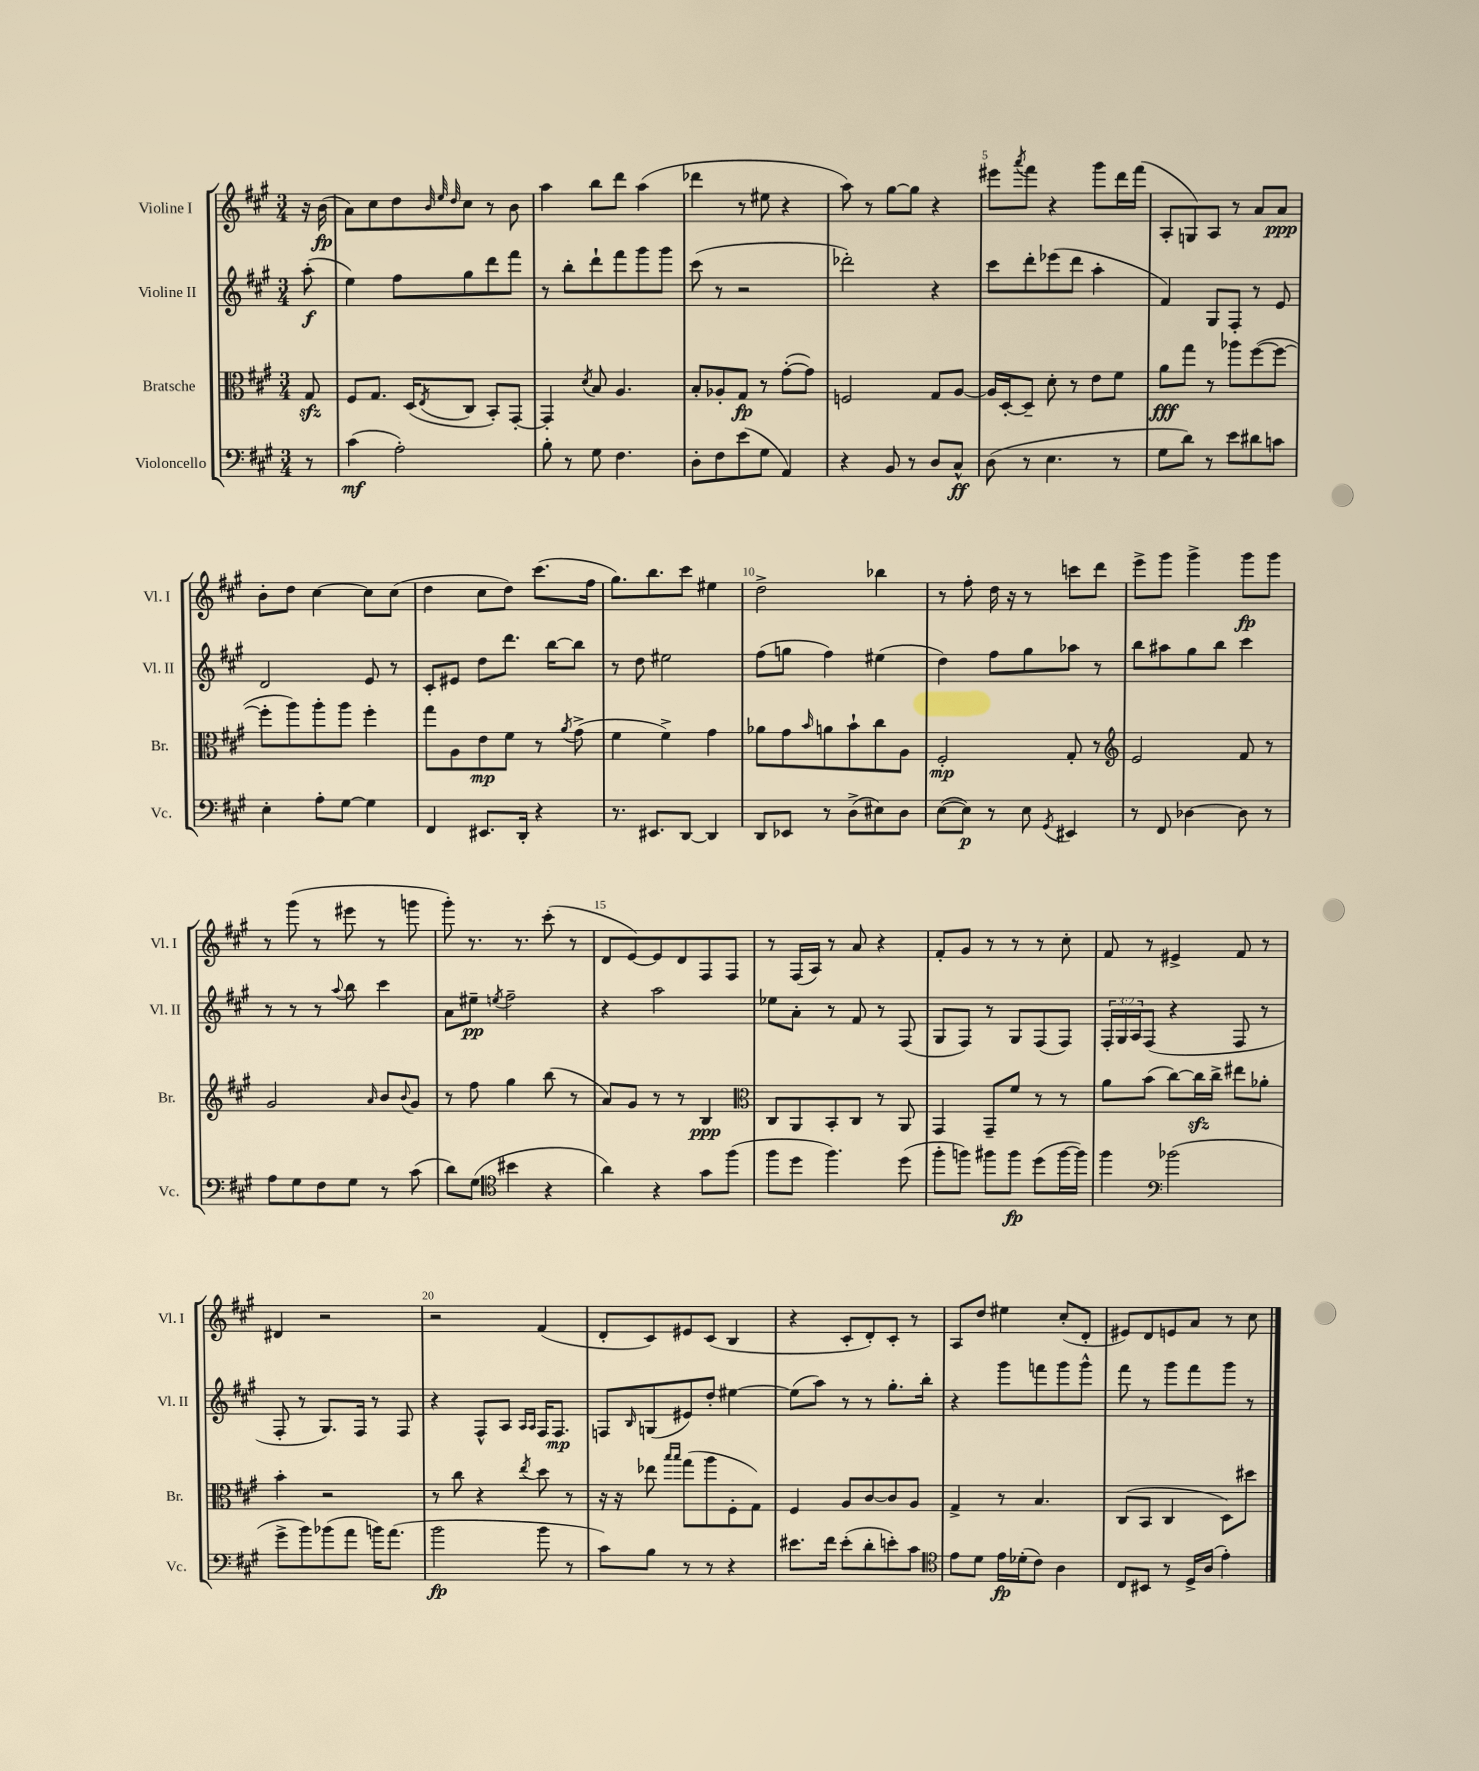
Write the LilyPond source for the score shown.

<<
\new StaffGroup <<
\new Staff = "s0" \with { instrumentName = "Violine I" shortInstrumentName = "Vl. I" } {
    \clef treble \key a \major \numericTimeSignature \time 3/4 \partial 8
    r16 b'16\fp( |
    a'8) cis''8 d''8 \grace { b'32 e''32 d''32 } cis''8 r8 b'8 |
    a''4 b''8 d'''8 a''4( |
    des'''4 r8 eis''8 r4 |
    a''8) r8 gis''8~ gis''8 r4 |
    eis'''8 \acciaccatura { a'''8 } fis'''8 r4 gis'''8 d'''16 fis'''16( |
    a8-. g8) a8 r8 a'8 a'8\ppp |
    b'8-. d''8 cis''4~ cis''8 cis''8( |
    d''4 cis''8 d''8) cis'''8.( fis''16 |
    gis''8.) b''8. cis'''8 eis''4 |
    d''2-> bes''4 |
    r8 fis''8-. d''16 r16 r8 c'''8 d'''8 |
    e'''8-> gis'''8 gis'''4-> gis'''8\fp gis'''8 |
    r8 gis'''8( r8 eis'''8 r8 g'''8 |
    gis'''8-.) r8. r8. cis'''8-.( r8 |
    d'8 e'8~) e'8 d'8 fis8 fis8 |
    r8 fis16( a16) r8 a'8 r4 |
    fis'8-. gis'8 r8 r8 r8 cis''8-. |
    fis'8 r8 eis'4-> fis'8 r8 |
    dis'4 r2 |
    r2 fis'4( |
    d'8-. cis'8) eis'8 cis'8( b4 |
    r4 cis'8-. d'8-.) cis'8-. r8 |
    a8 d''8 eis''4 cis''8-.( d'8-. |
    eis'8) d'8 e'8 a'8 r8 cis''8 \bar "|." |
}
\new Staff = "s1" \with { instrumentName = "Violine II" shortInstrumentName = "Vl. II" } {
    \clef treble \key a \major \numericTimeSignature \time 3/4 \override Staff.TupletNumber.text = #tuplet-number::calc-fraction-text \partial 8
    a''8-.\f( |
    e''4) fis''8 gis''8 d'''8 fis'''8 |
    r8 b''8-. d'''8-! fis'''8 gis'''8 gis'''8 |
    cis'''8( r8 r2 |
    des'''2-.) r4 |
    cis'''8 d'''8-. ees'''8( d'''8 a''4-. |
    fis'4) gis8 fis8-. r8 e'8 |
    d'2 e'8 r8 |
    cis'8-. eis'8 d''8 d'''8. b''16~ b''8 |
    r8 d''8 eis''2 |
    fis''8( g''8 fis''4) eis''4( |
    d''4) fis''8 gis''8 aes''8 r8 |
    b''8 ais''8 gis''8 b''8 cis'''4 |
    r8 r8 r8 \appoggiatura { a''8 } b''8 cis'''4 |
    a'8 eis''8--\pp \acciaccatura { e''8 } fis''2-- |
    r4 a''2 |
    ees''8 a'8-. r8 fis'8 r8 fis8( |
    gis8 fis8) r8 gis8 fis8( fis8) |
    \tuplet 3/2 { fis16-. gis16 a16 } fis8( r4 fis8 r8 |
    fis8-. r8 gis8.) fis16 r8 fis8 |
    r4 fis8-^ a8 \grace { a16 a16 } fis16 fis8.\mp |
    f8 \grace { b16 } g8( eis'8) d''8-. eis''4~ |
    eis''8( a''8) r8 r8 gis''8.-. b''16-. |
    r4 gis'''8 f'''8 gis'''8 gis'''8-^ |
    fis'''8 r8 gis'''8 fis'''8 gis'''8 r8 \bar "|." |
}
\new Staff = "s2" \with { instrumentName = "Bratsche" shortInstrumentName = "Br." } {
    \clef alto \key a \major \numericTimeSignature \time 3/4 \partial 8
    gis8\sfz |
    fis8 gis8. d16( \acciaccatura { e8 } cis8 b,8-.) gis,8~-. |
    gis,4-. \acciaccatura { d'8 } b8 a4. |
    b8-. aes8-. gis8\fp r8 gis'8~-.( gis'8) |
    f2 gis8 a8~ |
    a16 d16~-. d8-- d'8-. r8 e'8 fis'8 |
    a'8\fff gis''8 r8 aes''8 fis''8~( fis''8~ |
    fis''8-. a''8) a''8-. a''8 fis''4-. |
    gis''8 a8 e'8\mp fis'8 r8 \acciaccatura { a'8 } gis'8->( |
    fis'4 fis'4->) gis'4 |
    aes'8 gis'8 \grace { b'16 } a'8 b'8-! cis''8 a8 |
    fis2-.\mp gis8-. r8 |
    \clef treble e'2 fis'8 r8 |
    gis'2 \grace { a'16 } b'8 \appoggiatura { b'8 } gis'8 |
    r8 fis''8 gis''4 b''8( r8 |
    a'8) gis'8 r8 r8 b4\ppp |
    \clef alto cis8 a,8 b,8-. cis8 r8 a,8 |
    gis,4 gis,8-- fis'8 r8 r8 |
    a'8 b'8( cis''8~) cis''16\sfz cis''16-> eis''8 aes'8-. |
    b'4-. r2 |
    r8 cis''8 r4 \acciaccatura { e''8 } d''8 r8 |
    r16 r16 ees''8 \grace { b''16 b''16 } gis''8( a''8 fis8-. gis8) |
    fis4 a8 cis'8~ cis'8 a8 |
    gis4-> r8 b4. |
    cis8( b,8 cis4 d8) dis''8 \bar "|." |
}
\new Staff = "s3" \with { instrumentName = "Violoncello" shortInstrumentName = "Vc." } {
    \clef bass \key a \major \numericTimeSignature \time 3/4 \partial 8
    r8 |
    cis'4\mf( a2-.) |
    b8-. r8 gis8 fis4. |
    d8-. fis8 e'8( gis8 a,4) |
    r4 b,8 r8 d8 cis8-^\ff |
    d8( r8 e4. r8 |
    gis8 d'8) r8 e'8 dis'8 c'8 |
    e4-. a8-. gis8~ gis4 |
    fis,4 eis,8. d,16-. r4 |
    r8. eis,8. d,8~ d,4 |
    d,8 ees,8 r8 d8->( eis8) d8 |
    e8~( e8\p) r8 e8 \acciaccatura { gis,8 } eis,4 |
    r8 fis,8 des4~ des8 r8 |
    a8 gis8 fis8 gis8 r8 cis'8( |
    d'8) gis8( \clef tenor bis'4 r4 |
    a'4) r4 gis'8 fis''8( |
    fis''8 d''8 fis''4.) d''8( |
    fis''8-. f''8) fis''8 fis''8\fp d''8( fis''16~ fis''16) |
    fis''4 \clef bass bes'2( |
    gis'8-> b'8) bes'8( a'8 b'16) a'8.( |
    b'2\fp b'8 r8 |
    cis'8) b8 r8 r8 r4 |
    eis'8. fis'16 eis'8-.( d'8-. e'8-.) cis'8 |
    \clef tenor e'8 d'8 e'16\fp des'16-.( cis'8) a4 |
    cis8 bis,8 r8 d16-> a16( e'4-.) \bar "|." |
}
>>
>>
\layout { \context { \Score \override BarNumber.break-visibility = ##(#f #t #t) barNumberVisibility = #(every-nth-bar-number-visible 5) } }
